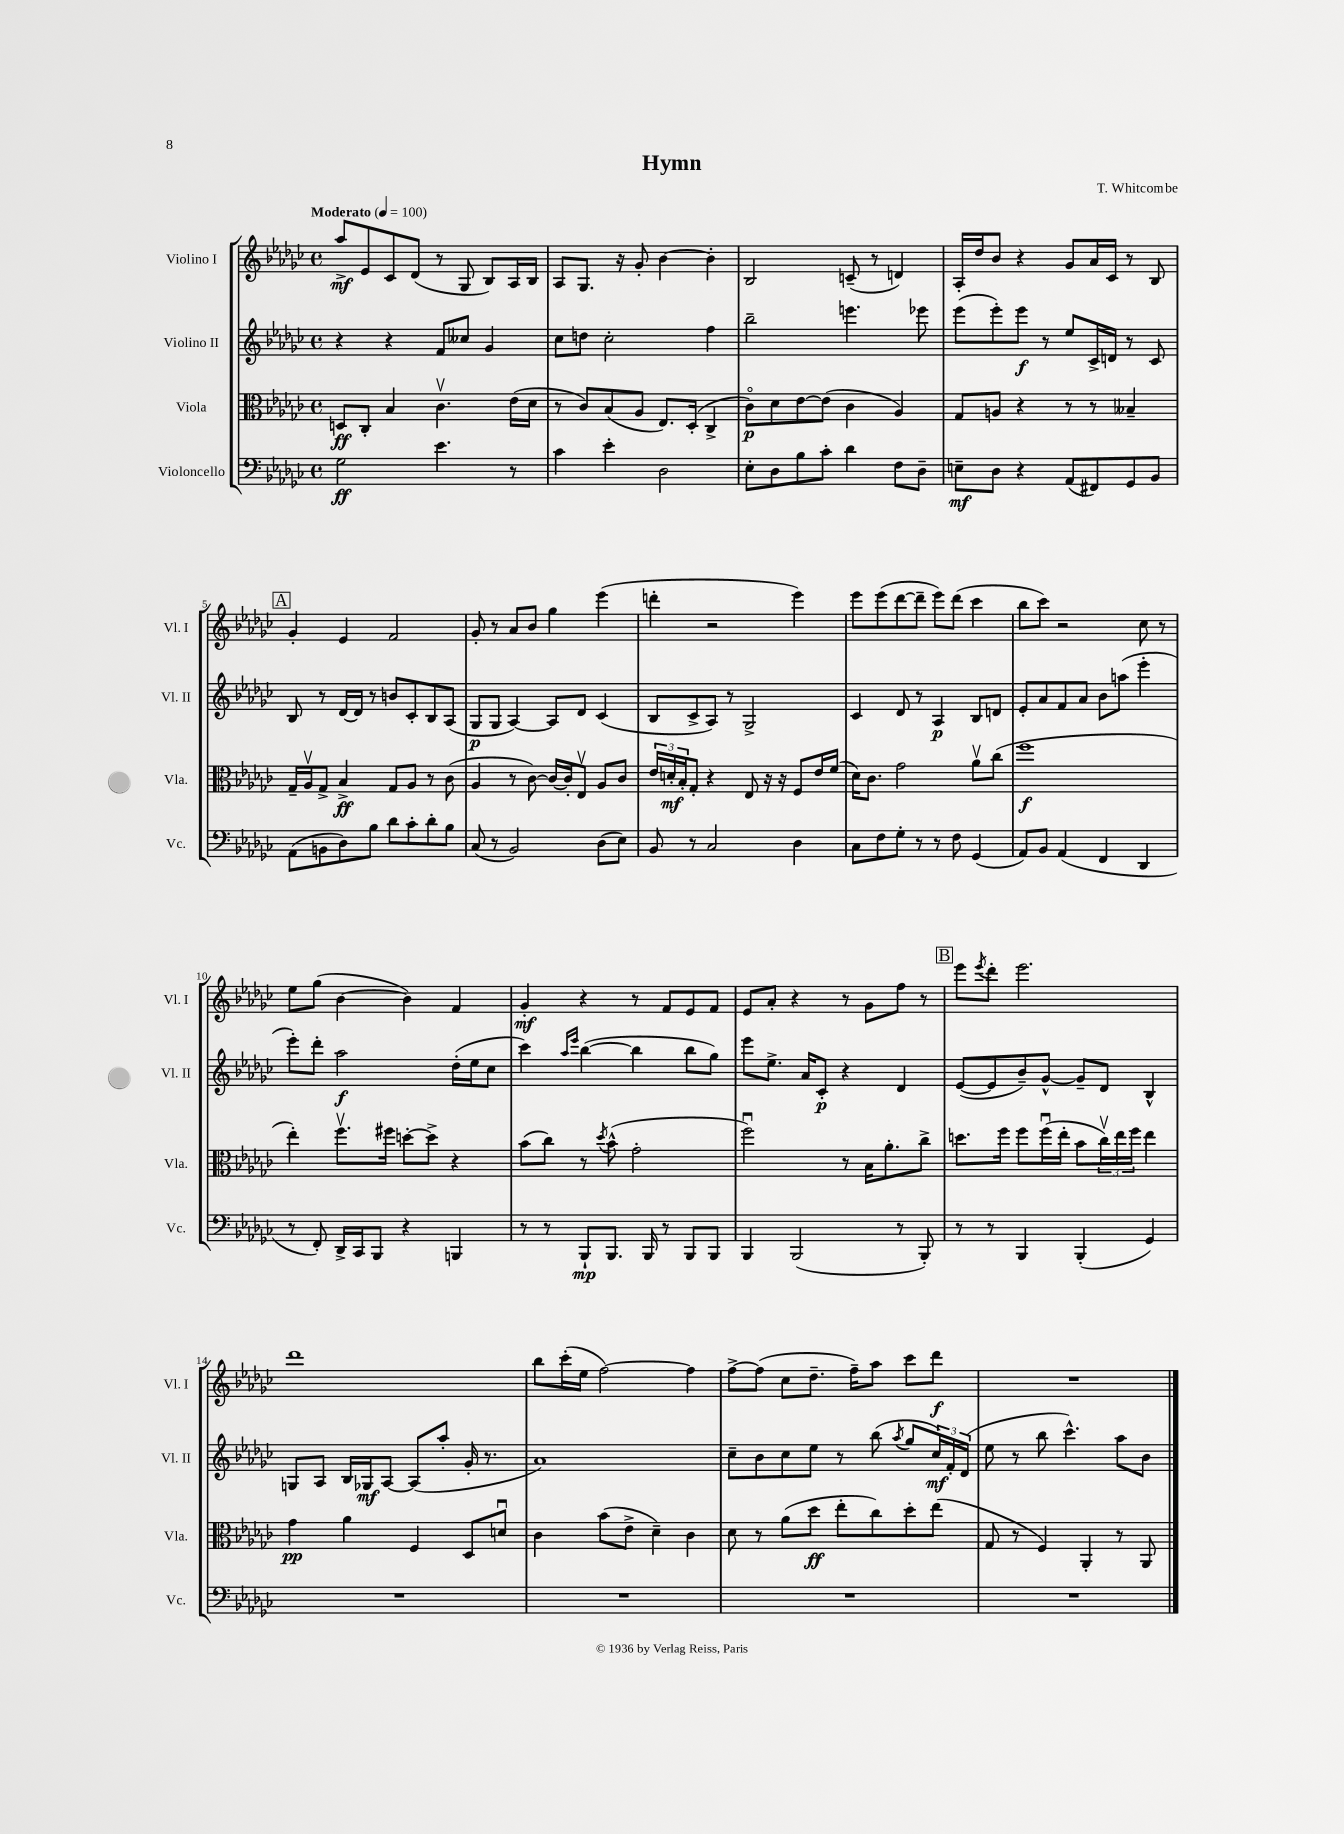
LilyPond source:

\header { title = "Hymn" composer = "T. Whitcombe" }
<<
\new StaffGroup <<
\new Staff = "s0" \with { instrumentName = "Violino I" shortInstrumentName = "Vl. I" } {
    \clef treble \key ges \major \defaultTimeSignature \time 4/4 \tempo "Moderato" 4 = 100
    aes''8->\mf ees'8 ces'8 des'8( r8 ges8 bes8) aes16 bes16 |
    aes8 ges8. r16 ges'8-. bes'4~ bes'4-. |
    bes2 c'8--( r8 d'4) |
    aes16-. des''16 bes'8 r4 ges'8 aes'16 ces'16 r8 bes8 |
    \mark \markup { \box "A" } ges'4-. ees'4 f'2 |
    ges'8-. r8 aes'8 bes'8 ges''4 ees'''4( |
    d'''4-. r2 ees'''4) |
    ees'''8 ees'''8( des'''8~ des'''8-- ees'''8) des'''8( ces'''4 |
    bes''8 ces'''8) r2 ces''8 r8 |
    ees''8 ges''8( bes'4~ bes'4) f'4 |
    ges'4-.\mf r4 r8 f'8 ees'8 f'8 |
    ees'8 aes'8-. r4 r8 ges'8 f''8 r8 |
    \mark \markup { \box "B" } ees'''8 \acciaccatura { ees'''8 } des'''8-. ees'''2. |
    des'''1 |
    bes''8 ces'''16-.( ees''16 f''2~) f''4 |
    f''8~-> f''8( ces''8 des''8.-- f''16--) aes''8 ces'''8 des'''8\f |
    R1 \bar "|." |
}
\new Staff = "s1" \with { instrumentName = "Violino II" shortInstrumentName = "Vl. II" } {
    \clef treble \key ges \major \defaultTimeSignature \time 4/4
    r4 r4 f'8 ceses''8 ges'4 |
    ces''8 d''8 ces''2-. f''4 |
    bes''2-- e'''4. ees'''8 |
    ees'''8( ees'''8-.) ees'''8\f r8 ees''8 ces'16-> d'16 r8 ces'8 |
    \mark \markup { \box "A" } bes8 r8 des'16~ des'16 r8 b'8 ces'8-. bes8 aes8( |
    ges8\p ges8 aes4~) aes8 des'8 ces'4( |
    bes8 ces'8-> aes8) r8 ges2-> |
    ces'4 des'8 r8 aes4\p bes8 d'8 |
    ees'8-. aes'8 f'8 aes'8 bes'8 a''8( ees'''4-. |
    ees'''8-.) des'''8-. aes''2\f des''16-.( ees''16 ces''8 |
    ces'''4) \grace { aes''16 ees'''16 } bes''4~( bes''4 bes''8 ges''8) |
    ees'''8 ees''8.-> aes'16 ces'8-.\p r4 des'4 |
    \mark \markup { \box "B" } ees'8~( ees'8 bes'8--) ges'8~-^ ges'8-- des'8 bes4-^ |
    g8 aes8 bes16 ges16\mf aes8~ aes8( aes''8-. ges'16-. r8. |
    aes'1) |
    ces''8-- bes'8 ces''8 ees''8 r8 bes''8( \acciaccatura { aes''8 } ges''8 \tuplet 3/2 { ces''16\mf) f'16-. des'16( } |
    ees''8 r8 bes''8 ces'''4.-^) aes''8 bes'8 \bar "|." |
}
\new Staff = "s2" \with { instrumentName = "Viola" shortInstrumentName = "Vla." } {
    \clef alto \key ges \major \defaultTimeSignature \time 4/4
    d8\ff ces8-. bes4 ces'4.\upbow ees'16( des'16 |
    r8 ces'8) bes8( aes8 ees8.) des16-.( ces4-> |
    ces'8\flageolet\p) des'8 ees'8~ ees'8( ces'4 aes4) |
    ges8 a8 r4 r8 r8 beses4-- |
    \mark \markup { \box "A" } ges16-- aes16\upbow ges8-> bes4->\ff ges8 aes8 r8 ces'8( |
    aes4 r8 ces'8~) ces'16~ ces'16-. ees8\upbow aes8 ces'8 |
    \tuplet 3/2 { ees'16 d'16-.\mf bes16-. } ges8-. r4 ees8 r16 r16 f8 ees'16 f'16( |
    des'16) ces'8. ges'2 aes'8\upbow ces''8( |
    f''1\f |
    ees''4-.) f''8.\upbow fis''16 d''8~-. d''8-> r4 |
    bes'8( ces''8) r8 \acciaccatura { des''8 } bes'8-^( ges'2-. |
    f''2\downbow) r8 bes16 aes'8.-. ces''8-> |
    \mark \markup { \box "B" } d''8. f''16 f''8 f''16\downbow( ees''16-. bes'8 \tuplet 3/2 { ces''16\upbow) ees''16 f''16 } ees''4 |
    ges'4\pp aes'4 f4 des8 d'8\downbow |
    ces'4 bes'8( ees'8-> des'4--) ces'4 |
    des'8 r8 aes'8( des''8\ff ees''8-. ces''8) des''8-. ees''8( |
    ges8 r8 f4) aes,4-. r8 aes,8 \bar "|." |
}
\new Staff = "s3" \with { instrumentName = "Violoncello" shortInstrumentName = "Vc." } {
    \clef bass \key ges \major \defaultTimeSignature \time 4/4
    ges2\ff ees'4. r8 |
    ces'4 ees'4-. des2 |
    ees8-. des8 bes8 ces'8-. des'4 f8 des8-- |
    e8--\mf des8 r4 aes,8( fis,8) ges,8 bes,8 |
    \mark \markup { \box "A" } aes,8( b,8 des8) bes8 des'8 ces'8-. des'8-. bes8 |
    ces8( r8 bes,2) des8( ees8) |
    bes,8 r8 ces2 des4 |
    ces8 f8 ges8-. r8 r8 f8 ges,4( |
    aes,8) bes,8 aes,4( f,4 des,4 |
    r8 f,8-.) des,16-> ces,16 bes,,8 r4 b,,4 |
    r8 r8 bes,,8-!\mp bes,,8. bes,,16 r8 bes,,8 bes,,8 |
    bes,,4 bes,,2( r8 bes,,8-.) |
    \mark \markup { \box "B" } r8 r8 bes,,4 bes,,4-.( ges,4) |
    R1 |
    R1 |
    R1 |
    R1 \bar "|." |
}
>>
>>
